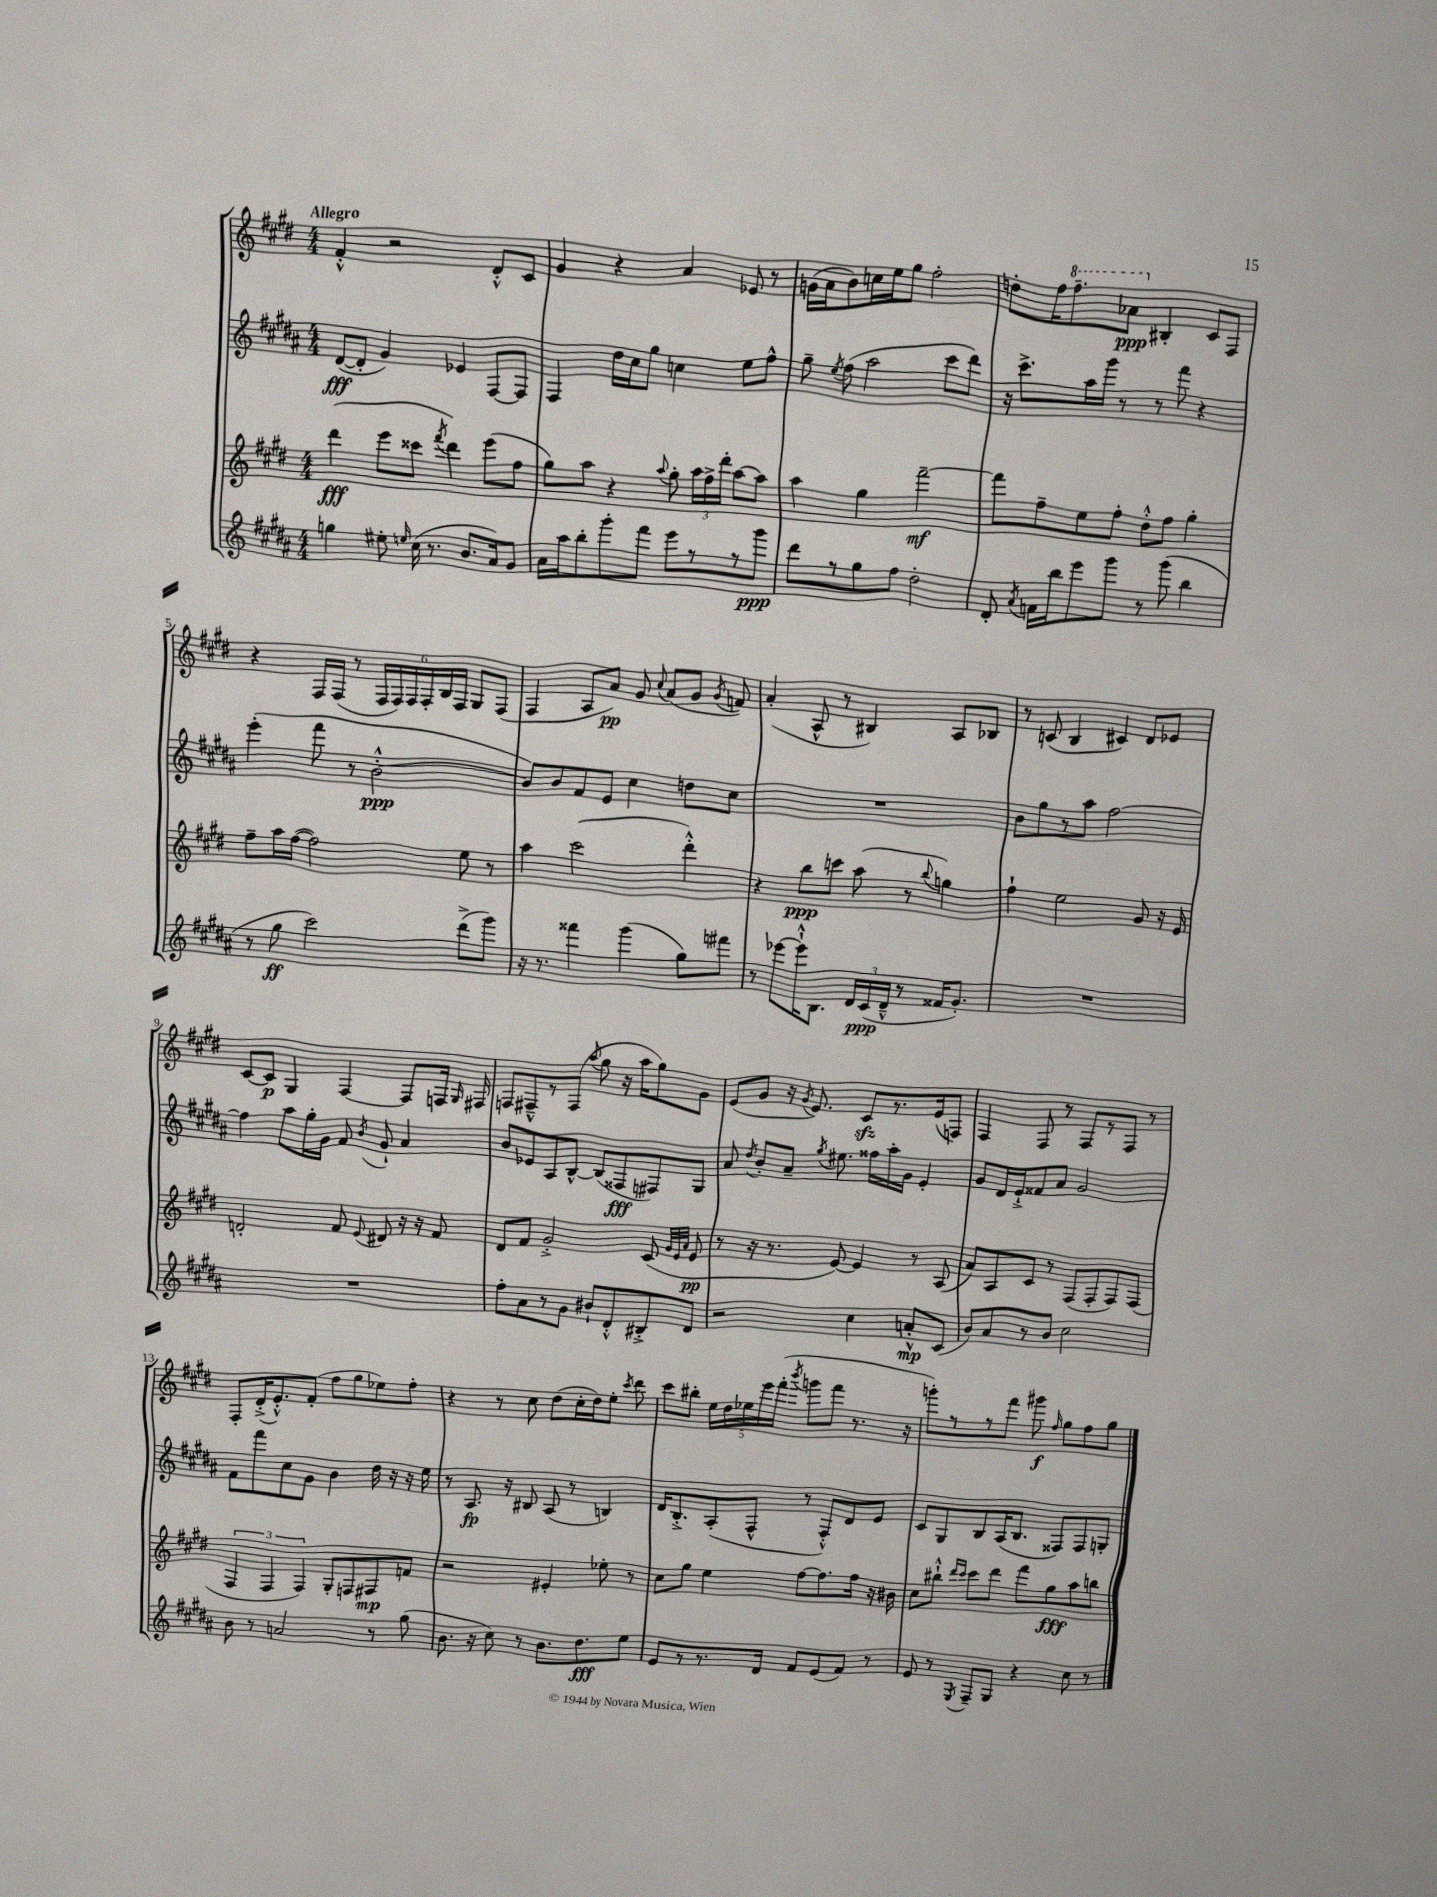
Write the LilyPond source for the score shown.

<<
\new StaffGroup <<
\new Staff = "s0" {
    \clef treble \key e \major \numericTimeSignature \time 4/4 \tempo "Allegro"
    \autoBeamOff fis'4-.-^ r2 dis'8[-.-^ cis'8] |
    gis'4 r4 a'4 ees'8 r8 |
    g'16[( a'16 b'8) c''16 e''16 gis''8] fis''2-. |
    d''8[-. fis''16 \ottava #1 fis'''8.-- aes''8]\ppp \ottava #0 bis4-. cis'8[ fis8] |
    r4 fis16[ fis16]( r8 \tuplet 6/4 { fis16[ fis16) fis16 fis16-. b16 fis16] } gis8[ fis8]( |
    fis4 a8[ a'8]\pp) gis'8 \appoggiatura { cis''8 } a'8[( gis'8] \acciaccatura { gis'8 } f'8) |
    a'4-.( a8-^ r8 bis4) a8[ bes8] |
    r8 c'8( b4 cis'4) dis'8[ ees'8] |
    cis'8[~ cis'8]\p gis4 fis4~ fis8[ f16] \grace { gis16 } fis16 |
    f8[ fis8---^ r8 fis8]( \acciaccatura { a''8 } gis''8 r16 a''16[ gis''8) gis'8] |
    e'8[( gis'8] r16 \acciaccatura { gis'8 } e'8.) cis'8[\sfz r8. e'16( f8]) |
    fis4 fis8 r8 fis8[ r8 fis8] r8 |
    fis8[-. dis'16-.->( e'8.-.-^) fis'8]-.( fis''8[ gis''8 ees''8) fis''8]-. |
    r4 r8 cis''8 dis''8[( cis''16-. dis''16) e''8]-. \acciaccatura { cis'''8 } dis'''8 |
    cis'''8[ bis''8]-. \tuplet 5/4 { e''16[ dis''16 ees''16 e'''16 fis'''16]-.( } \acciaccatura { b'''8 } g'''8[ fis'''8] r8. r16 |
    g'''8[-.) r8 r8 fis'''8] gis'''8\f \grace { fis''16 } gis''8[ fis''8 gis''8] \bar "|." |
}
\new Staff = "s1" {
    \clef treble \key b \major \numericTimeSignature \time 4/4
    \autoBeamOff dis'8[~\fff( dis'8]-. gis'4) ees'4 fis8[~ fis8] |
    fis4 dis''16[ cis''16 gis''8] c''4 e''8[ fis''8]-^ |
    gis''8-- \acciaccatura { e''8 } fis''8( ais''2 cis'''8[ dis'''8]) |
    r16 cis'''8.[-> ais''16 gis'''16] r8 r8 fis'''8 r4 |
    e'''4-.( fis'''8 r8 b'2~-.-^\ppp |
    b'8[) b'8 fis'8 e'8] cis''4 d''8[ cis''8] |
    R1 |
    b'8[ gis''8 r8 ais''8] fis''2~ |
    fis''4 ais''8[ gis''16-. gis'16] fis'8 \acciaccatura { b'8 } gis'8-! ais'4 |
    b'8[ ees'8 ais8 b8]~-^ b8[( fisis8\fff fis8) gis8] |
    ais'8 \acciaccatura { dis''8 } b'8[-. ais'8]-- \acciaccatura { gis''8 } eis''8. fisis''16[ ais''16-. gis'16] e'4-. |
    gis'8[ dis'16 e'16-!-> fisis'8 ais'8] gis'2 |
    fis'8[ fis'''8 cis''8 gis'8] b'4 dis''16 r16 r16 e''16 |
    r8 ais8.\fp r16 bis8 ais8( r8 b4) |
    dis'16[ b8.-.-> ais8-.( fis8]-^ r8 fis8[-.-^) dis'8 e'8] |
    cis'8[ gis8 b8 ais16( b8.] fisis8[) fisis8 g8]-. \bar "|." |
}
\new Staff = "s2" {
    \clef treble \key e \major \numericTimeSignature \time 4/4
    \autoBeamOff dis'''4\fff( e'''8[ cisis'''8] \acciaccatura { fis'''8 } dis'''4) e'''8[( fis''8] |
    gis''8[) a''8] r4 \appoggiatura { a''8 } gis''8-. \tuplet 3/2 { a''16[ fis''16-> dis'''16]-. } a''8[~ a''8] |
    a''4 gis''4 fis'''2~--\mf |
    fis'''8[ fis''8-- e''8 fis''8]-. dis''8[-.-^ fis''8] gis''4-. |
    fis''8[-- a''16 fis''16]~( fis''2) e''8 r8 |
    a''4 cis'''2( dis'''4-.-^) |
    r4 b''8[\ppp c'''8] a''8( r8 \appoggiatura { b''8 } g''4) |
    fis''4-! e''2 gis'8 r16 e'16 |
    d'2-. fis'8 \appoggiatura { e'8 } dis'8 r16 r16 fis'8 |
    dis'8[ fis'8] gis'2-.-> cis'8( \grace { gis'32[ e'32 a'32] } e'8\pp |
    r8 r16 r8. e'8~) e'4 r8 a8( |
    a'8[) a8 cis'8] r8 fis8[( fis8-. fis8) fis8]( |
    \tuplet 3/2 { fis4 fis4 fis4) } gis8[-. f8 fis8\mp f'8] |
    r2 eis'4-. ees''8-. r8 |
    cis''8[ gis''8] e''4 fis''8[~ fis''8. fis''16] r16 bis'16 |
    cis''8[ bis''8]-!-^ \grace { dis'''16[ cis'''16] } cis'''8[ dis'''8] fis'''8[ gis''8\fff a''8 b''8] \bar "|." |
}
\new Staff = "s3" {
    \clef treble \key b \major \numericTimeSignature \time 4/4
    \autoBeamOff g''4 eis''8-. \grace { e''16 } cis''16( r8. b'8.[ ais'16) gis'8] |
    ais'16[ ais''16 b''8-. gis'''8-. fis'''8] e'''8[ r8 r8 gis'''8]\ppp |
    dis'''8[ r8 gis''8 fis''8] dis''2-. |
    dis'8-. \acciaccatura { ais'8 } f'16[ b''16 e'''8 gis'''8] r8 gis'''8( b''4 |
    r8 gis''8\ff cis'''2) dis'''8[->( gis'''8]) |
    r16 r8. fisis'''4 gis'''4( gis''8[) fis'''8] |
    r8 ees'''8[~ ees'''16-!-^ b8.] \tuplet 3/2 { dis'16[ cis'16\ppp( dis'16]---^ } r8 fisis'16[ gis'8.]-.) |
    R1 |
    R1 |
    fis''8[-. ais'8 r8 gis'8] bis'8[-! dis'8-.-^ bis8-.-> dis'8] |
    r2 cis''4 a'8[-.-^\mp cis'8]( |
    b'8[) ais'8 r8 b'8] cis''2 |
    b'8 r8 a'2 r8 gis''8( |
    b'8. r16 cis''8) r8 b'8.[ dis''8.\fff e''8] |
    e'8[ r8 r8. dis'16] fis'8[ e'8( fis'8]) r8 |
    e'8 r8 \acciaccatura { e8 } fis8[-- gis8] r4 cis''8 r8 \bar "|." |
}
>>
>>
